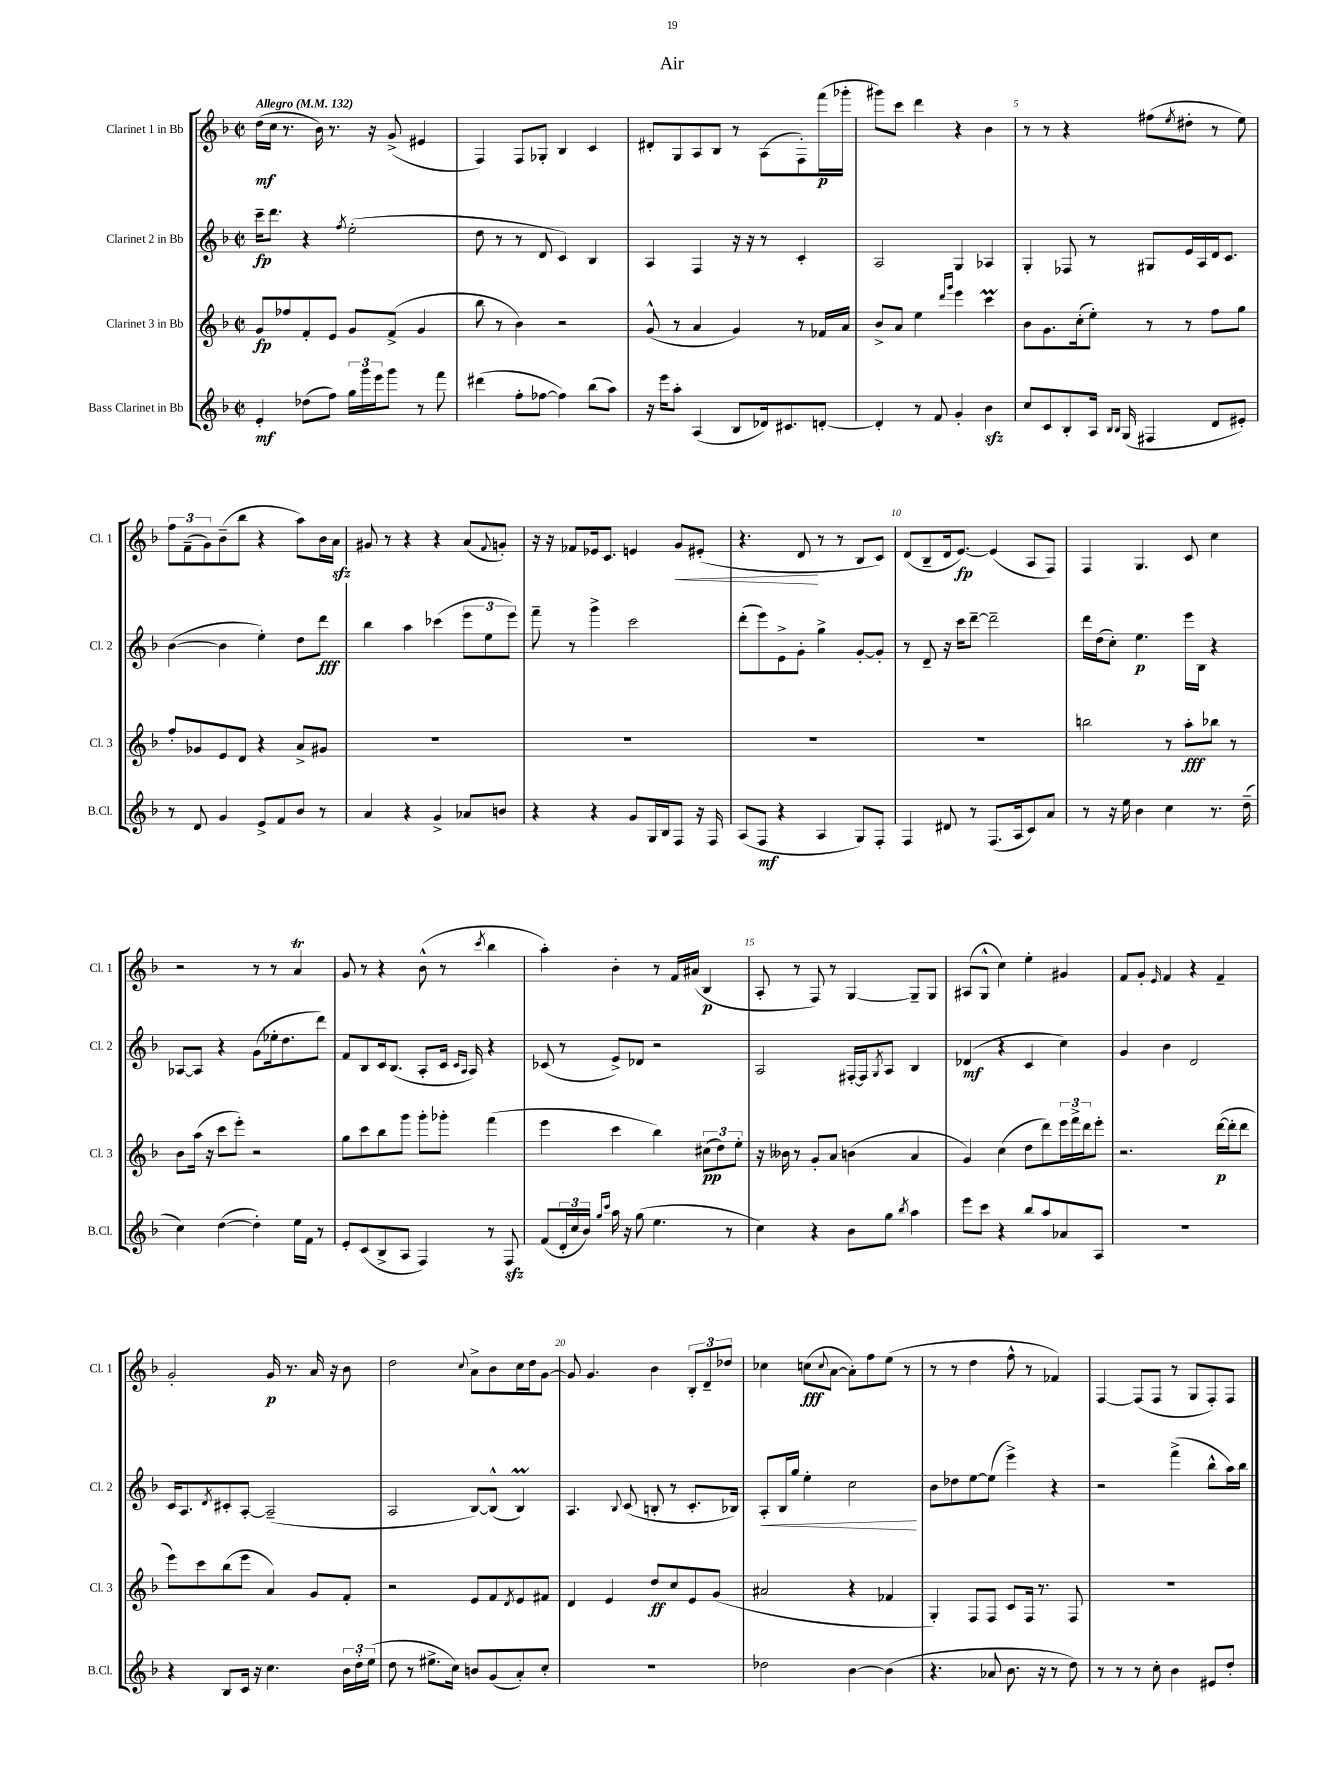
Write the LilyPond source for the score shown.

\header { title = "Air" }
<<
\new StaffGroup <<
\new Staff = "s0" \with { instrumentName = "Clarinet 1 in Bb" shortInstrumentName = "Cl. 1" } {
    \clef treble \key f \major \defaultTimeSignature \time 2/2 \tempo "Allegro" 4 = 132
    d''16\mf( c''16 r8. bes'16) r8. r16 g'8->( eis'4 |
    f4) f8 ges8-. bes4 c'4 |
    dis'8-. g8 a8 bes8 r8 a8( f8-.) f'''16\p( ges'''16-. |
    gis'''8) c'''8 d'''4 r4 bes'4 |
    r8 r8 r4 fis''8( \acciaccatura { e''8 } dis''8-. r8 e''8) |
    \tuplet 3/2 { f''8 f'8--( g'8) } bes'8--( bes''8 r4 a''8) bes'16 a'16\sfz |
    gis'8 r8 r4 r4 a'8( \appoggiatura { f'8 } g'8-.) |
    r16 r16 fes'8 ees'16 c'8. e'4 g'8\< eis'8-.( |
    r4. d'8\! r8 r8 bes8 c'8) |
    d'8( bes8-- d'16 e'8.~\fp) e'4( a8 f8) |
    f4 g4. c'8 c''4 |
    r2 r8 r8 a'4\trill |
    g'8 r8 r4 bes'8-^( r8 \acciaccatura { c'''8 } bes''4 |
    a''4-.) bes'4-. r8 f'16 ais'16( bes4\p |
    a8-. r8 f8) r8 g4~ g8-- g8 |
    ais8( g8-^ c''4) e''4-. gis'4 |
    f'8 g'8-. \grace { e'16 } f'4 r4 f'4-- |
    g'2-. g'16\p r8. a'16 r16 bes'8 |
    d''2 \appoggiatura { c''8 } a'8-> bes'8 c''16 d''16 g'8~ |
    g'8 g'4. bes'4 \tuplet 3/2 { bes8-. d'8-- des''8 } |
    ces''4 c''8\fff( \appoggiatura { c''8 } a'8~ a'8-.) f''8 e''8( r8 |
    r8 r8 d''4 f''8-^ r8 fes'4) |
    f4~ f8( f8 r8 g8 f8-.) f8 \bar "|." |
}
\new Staff = "s1" \with { instrumentName = "Clarinet 2 in Bb" shortInstrumentName = "Cl. 2" } {
    \clef treble \key f \major \defaultTimeSignature \time 2/2
    c'''16--\fp d'''8. r4 \acciaccatura { f''8 } e''2-.( |
    d''8 r8 r8 d'8 c'4) bes4 |
    a4 f4 r16 r16 r8 c'4-. |
    a2 g4 aes4 |
    g4-. fes8 r8 gis8 e'16 a16 d'16 c'8. |
    bes'4~( bes'4 e''4-.) d''8 d'''8\fff |
    bes''4 a''4 ces'''4( \tuplet 3/2 { e'''8 e''8 e'''8) } |
    f'''8-- r8 g'''4-> c'''2 |
    d'''8-.( e'''8) e'8-> g'8-. g''4-> g'8~-. g'8-. |
    r8 d'8-- r16 c'''16 d'''8~-- d'''2-- |
    d'''16 d''16( c''8-.) e''4.\p e'''16 bes16 r4 |
    aes8~ aes8 r4 g'8( ees''16-. d''8. d'''8) |
    f'8 bes8 c'16 bes8.( a8-. c'16 \grace { c'16 a16 } a16) r4 |
    ces'8( r8 e'8->) des'8 r2 |
    a2 fis16~-. fis16 \acciaccatura { g8 } a8 bes4 |
    des'4\mf( r4 c'4 c''4) |
    g'4 bes'4 d'2 |
    c'16 a8. \acciaccatura { d'8 } cis'8-. a8~-. a2--( |
    a2 bes8~) bes8-^( bes4\prall) |
    a4. \appoggiatura { bes8 } c'8( b8-. r8 c'8.-. bes16) |
    a8-.\< bes16 g''16 e''4-. c''2\! |
    bes'8 des''8 e''8~ e''8( e'''4->) r4 |
    r2 f'''4->( bes''8-^ a''16) bes''16 \bar "|." |
}
\new Staff = "s2" \with { instrumentName = "Clarinet 3 in Bb" shortInstrumentName = "Cl. 3" } {
    \clef treble \key f \major \defaultTimeSignature \time 2/2
    g'8\fp fes''8 f'8-. e'8 g'8 f'8->( g'4 |
    bes''8 r8 bes'4) r2 |
    g'8-^( r8 a'4 g'4) r8 fes'16 a'16 |
    bes'8-> a'8 e''4 \grace { d'''16 g'''16 } e'''4 c'''4\prall |
    bes'8 g'8. c''16-.( e''8-.) r8 r8 f''8 g''8 |
    f''8-. ges'8 e'8 d'8 r4 a'8-> gis'8 |
    R1 |
    R1 |
    R1 |
    R1 |
    b''2 r8 a''8-.\fff bes''8 r8 |
    bes'8 a''16( r16 c'''8 e'''8-.) r2 |
    g''8 c'''8 bes''8 g'''8 g'''8-. ges'''8-. f'''4( |
    e'''4 c'''4 bes''4) \tuplet 3/2 { cis''8\pp( d''8) e''8-. } |
    r16 beses'16 r8 g'8-. a'8 b'4( a'4 |
    g'4) c''4( d''8 d'''8) \tuplet 3/2 { e'''16 f'''16-> d'''16 } e'''8-. |
    r2. d'''16~\p( d'''16-. d'''8 |
    e'''8) c'''8 bes''8( e'''8 a'4) g'8 f'8-. |
    r2 e'8 f'8 \acciaccatura { d'8 } e'8 fis'8 |
    d'4 e'4 d''8\ff c''8 e'8 g'8( |
    ais'2 r4 fes'4 |
    g4-.) f8 f8 c'8 f16 r8. f8 |
    R1 \bar "|." |
}
\new Staff = "s3" \with { instrumentName = "Bass Clarinet in Bb" shortInstrumentName = "B.Cl." } {
    \clef treble \key f \major \defaultTimeSignature \time 2/2
    e'4-.\mf des''8( f''8) \tuplet 3/2 { g''16 g'''16 e'''16 } g'''8 r8 f'''8 |
    dis'''4( f''8-. fes''8~ fes''4) bes''8( a''8) |
    r16 e'''16 a''8-. a4( bes8 des'16) cis'8. d'8~-. |
    d'4-. r8 f'8 g'4-. bes'4\sfz |
    c''8 c'8 bes8-. a16 \grace { bes16 bes16 } g16( fis4 d'8 eis'8-.) |
    r8 d'8 g'4 e'8-> f'8 bes'8 r8 |
    a'4 r4 g'4-> aes'8 b'8 |
    r4 r4 g'8 g16 bes16 f8 r16 f16 |
    a8( f8\mf r4 a4 g8) f8-. |
    f4 dis'8 r8 f8.( a16 c'8) a'8 |
    r8 r16 e''16 bes'4 c''4 r8. d''16--( |
    c''4) d''4~( d''4-.) e''16 f'16 r8 |
    e'8-. c'8( bes8-> a8 f4) r8 f8\sfz |
    f'8( \tuplet 3/2 { d'16-. c''16 bes'16) } \grace { g''16 c'''16 } a''16 r16 g''8( e''4. r8 |
    c''4) r4 bes'8 g''8 \acciaccatura { bes''8 } a''4 |
    e'''8 c'''8 r4 bes''8 a''8 aes'8 a8 |
    R1 |
    r4 bes8 c'16 r16 c''4. \tuplet 3/2 { bes'16 d''16-. e''16( } |
    d''8 r8 eis''8.-> c''16) b'8 g'8( a'8-.) c''8-. |
    R1 |
    des''2 bes'4~ bes'4( |
    r4. aes'8 bes'8. r16 r8 d''8) |
    r8 r8 r8 c''8-. bes'4 eis'8 d''8-. \bar "|." |
}
>>
>>
\layout { \context { \Score \override BarNumber.break-visibility = ##(#f #t #t) barNumberVisibility = #(every-nth-bar-number-visible 5) } }
